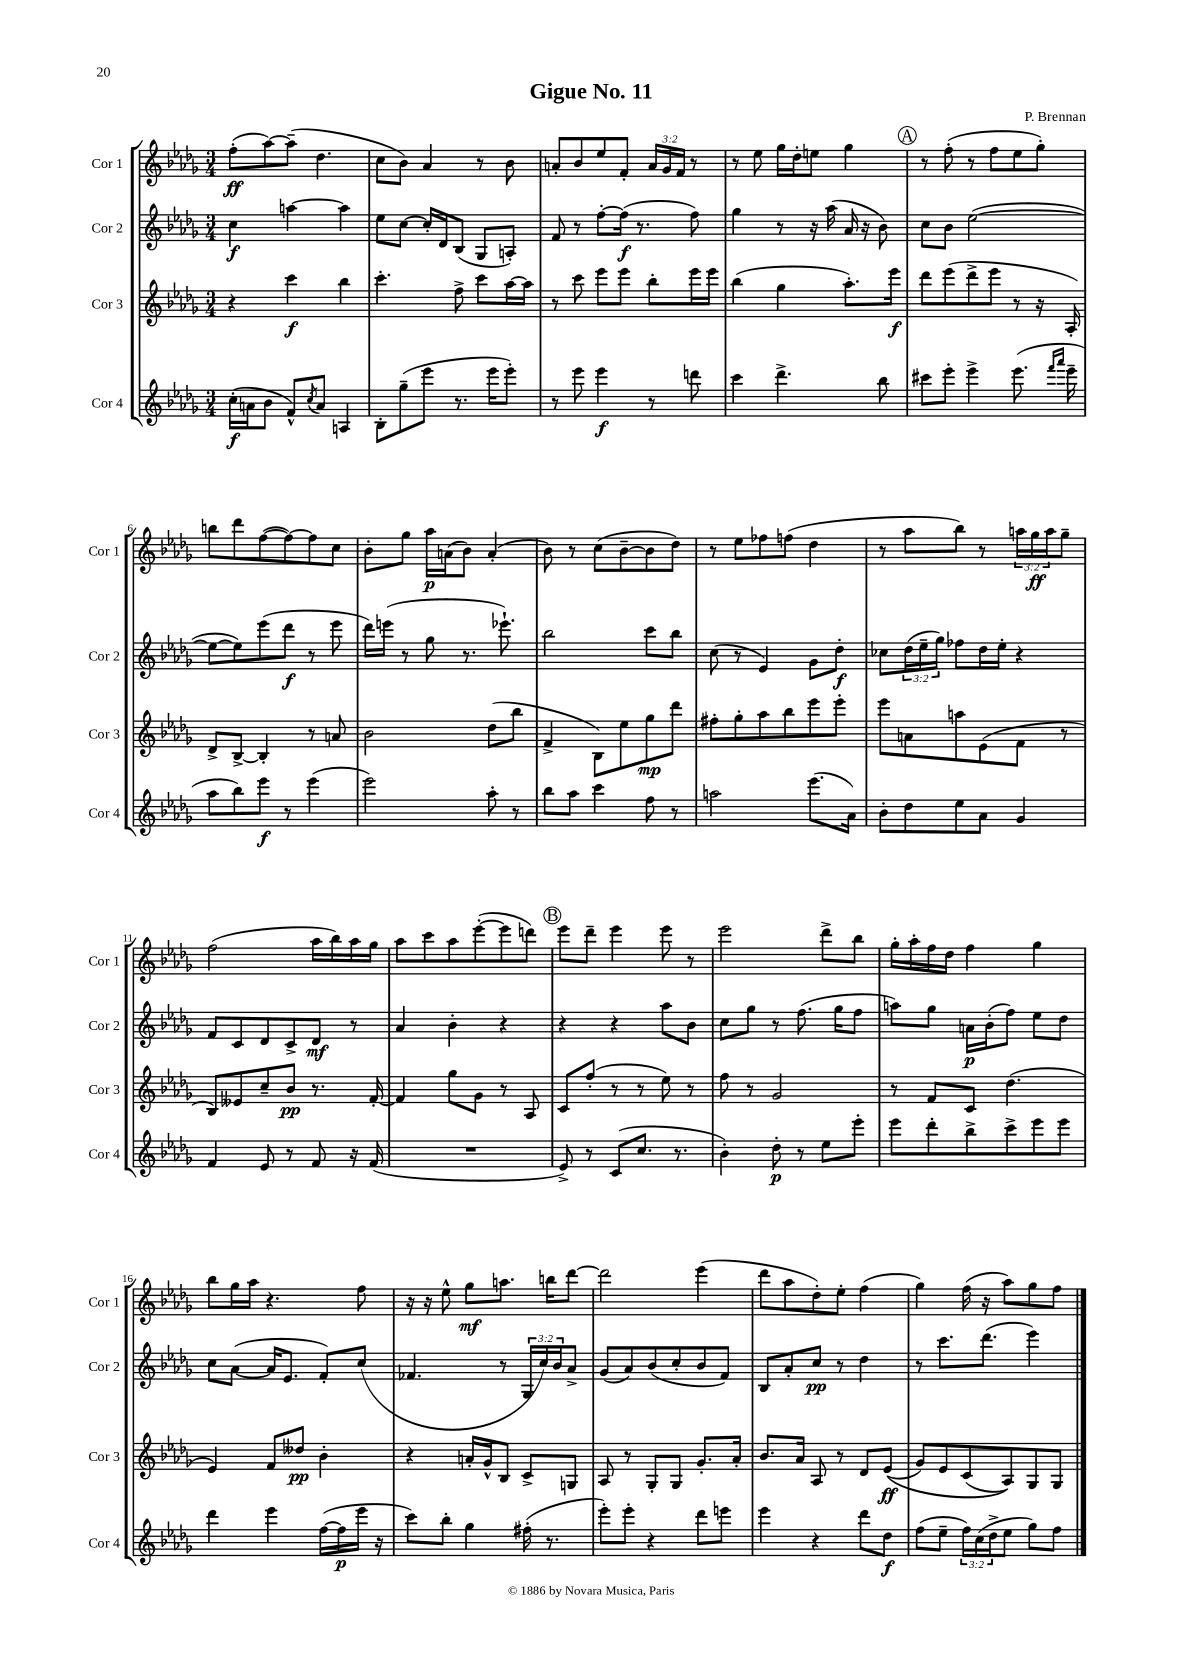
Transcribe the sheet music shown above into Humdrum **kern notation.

**kern	**kern	**kern	**kern
*staff4	*staff3	*staff2	*staff1
*clefG2	*clefG2	*clefG2	*clefG2
*k[b-e-a-d-g-]	*k[b-e-a-d-g-]	*k[b-e-a-d-g-]	*k[b-e-a-d-g-]
*M3/4	*M3/4	*M3/4	*M3/4
(16cc'\LL	4r	4cc\	(8ff'\L
16a\J	.	.	.
8b-\J	.	.	[8aa-\)
8f^^/L)	4ccc\	[4aa\	(8aa-~\]J
8qcc/	.	.	.
8a/J	.	.	4.dd-\
4A/	4bb-\	4aa\]	.
=	=	=	=
8B-'\L	4.ccc'\	8ee-\L	8cc\L
(8gg-~\	.	[8cc\J	8b-\J)
8eee-\J	.	16cc'/]LL	4a-/
.	.	16d-/J	.
8.r	8ff^\	(8B-/J	.
.	8ccc\L	8G-/L	8r
16eee-\LK	.	.	.
8eee-'\J)	[16aa-\L	8A'/J)	8b-\
.	16aa-\]JJ	.	.
=	=	=	=
8r	8r	8f/	8a'/L
8eee-\	8ccc\	8r	8b-/
4eee-\	8eee-\L	[8ff'\L	8ee-/
.	8eee-\J	(16ff\]Jk	8f'/J
.	.	8.r	.
8r	8bb-'\L	.	24a/LL
.	.	.	24g-/
.	.	.	24f/JJ
8ddd\	16eee-\L	8ff\)	8r
.	16eee-\JJ	.	.
=	=	=	=
4ccc\	(4bb-\	4gg-\	8r
.	.	.	8ee-\
4.ddd-^\	4gg-\	8r	16gg-\LL
.	.	.	16dd-'\J
.	.	16r	8ee\J
.	.	(16aa-\	.
.	8.aa-'\L)	16a-/	4gg-\
.	.	16r	.
8bb-\	.	8b-\)	.
.	16eee-\Jk	.	.
=	=	=	=
8ccc#\L	8ddd-\L	8cc\L	8r
8eee-'\J	(8eee-\	8b-\J	(8ff'\
4eee-^\	8ddd-^\	([2ee-\	8r
.	8eee-\J	.	8ff\L
(8.eee-\	8r	.	8ee-\
.	16r	.	8gg-'\J)
16qqfff/LL	.	.	.
16qqaaa-/JJ	.	.	.
16eee-~\	16A-'/)	.	.
=	=	=	=
8aa-\L	8d-^/L	8ee-\_L	8bb\L
8bb-\)	[8B-^/J	8ee-\])	8ddd-\
8eee-\J	4B-'/]	(8eee-\	([8ff\
8r	.	8ddd-\J	8ff\_)
(4eee-\	8r	8r	8ff\]
.	8a/	8eee-\	8cc\J
=	=	=	=
2eee-\)	2b-\	16ddd-\LL)	8b-'\L
.	.	(16eee\JJ	.
.	.	8r	8gg-\J
.	.	8gg-\	16aa-\LL
.	.	.	(16a\J
.	.	8.r	8b-\J)
8aa-'\	(8dd-\L	.	(4a'/
.	.	8.eee-`\)	.
8r	8bb-\J	.	.
=	=	=	=
8bb-\L	4f^/	2bb-\	8b-\)
8aa-\J	.	.	8r
4ccc\	8B-\L)	.	(8cc\L
.	8ee-\	.	[8b-~\
8ff\	8gg-\	8ccc\L	8b-\]
8r	8ddd-\J	8bb-\J	8dd-\J)
=	=	=	=
2aa\	8ff#'\L	(8cc\	8r
.	8gg-'\	8r	8ee-\L
.	8aa-\	4e-/)	8ff-\
.	8bb-\	.	(8ff\J
(8.eee-\L	8eee-\	8g-\L	4dd-\
.	8eee-'\J	8dd-'\J	.
16a-\Jk)	.	.	.
=	=	=	=
8b-'\L	8eee-\L	8cc-\L	8r
8dd-\	8a\	(24dd-\L	8aa-\L
.	.	24ee-~\	.
.	.	24gg-\JJ)	.
8ee-\	8aa\	8ff-\L	8bb-\J)
8a-\J	(8e-\	16dd-\L	8r
.	.	16ee-'\JJ	.
4g-/	8f\J	4r	24aa\LL
.	.	.	24gg-\
.	.	.	24aa\J
.	8r	.	8gg-~\J
=	=	=	=
4f/	8B-/L)	8f/L	(2ff\
.	8e--/	8c/	.
8e-/	8cc~/	8d-/	.
8r	8b-/J	8c^/	.
8f/	8.r	8d-/J	16aa-\LL
.	.	.	16bb-\)
16r	.	8r	16aa-\
(16f/	[16f'/	.	16gg-\JJ
=	=	=	=
2.r	4f/]	4a-/	8aa-\L
.	.	.	8ccc\
.	8gg-\L	4b-'\	8aa-\
.	8g-\J	.	([8eee-'\
.	8r	4r	8eee-\]
.	8A-/	.	8ddd\J)
=	=	=	=
8e-^/)	8c/L	4r	8eee-\L
8r	(8ff'/J	.	8ddd-~\J
(8c/L	8r	4r	4eee-\
8.cc/J	8r	.	.
.	8ee-\)	8aa-\L	8eee-\
8.r	.	.	.
.	8r	8b-\J	8r
=	=	=	=
4b-'\)	8ff\	8cc\L	2eee-\
.	8r	8gg-\J	.
8dd-'\	2g-/	8r	.
8r	.	(8.ff\	.
8ee-\L	.	.	8ddd-^\L
.	.	16gg-\LK	.
8eee-'\J	.	8ff\J	8bb-\J
=	=	=	=
8eee-\L	8r	8aa\L)	16gg-'\LL
.	.	.	16aa-'\
8ddd-'\	8f/L	8gg-\J	16ff\
.	.	.	16dd-\JJ
8bb-^\	8c/J	16a\LL	4ff\
.	.	(16b-'\J	.
8ccc^\	(4.dd-\	8ff\J)	.
8eee-\	.	8ee-\L	4gg-\
8eee-\J	.	8dd-\J	.
=	=	=	=
4ddd-\	4e-/)	8cc\L	8bb-\L
.	.	([8a-\J	16gg-\L
.	.	.	16aa-\JJ
4eee-\	8f/L	16a-/]LK	4.r
.	.	8.e-/J	.
.	8dd--/J	.	.
([16ff\LL	4b-'\	8f'/L)	.
16ff\]	.	.	.
16eee-\JJ	.	(8cc/J	8ff\
16r	.	.	.
=	=	=	=
8ccc\L)	4r	4.f-/	16r
.	.	.	16r
8bb-'\J	.	.	8ee-^^\
4gg-\	16a'/LL	.	8gg-\L
.	16g-^^/J	.	.
.	8B-/J	8r	8.aa\J
(16ff#'\	8c^/L	24G-/LL	.
.	.	24cc/)	.
8.r	.	.	16bb\LK
.	.	24b-/J	.
.	8G/J	8a-^/J	[8ddd-\J
=	=	=	=
8eee-'\L)	8A-/	(8g-/L	2ddd-\]
8eee-'\J	8r	8a-/)	.
4r	8G-'/L	(8b-/	.
.	8G-/J	8cc'/	.
8ddd-\L	8.g-'/L	8b-/	(4eee-\
8eee\J	.	8f/J)	.
.	16a-'/Jk	.	.
=	=	=	=
4eee-\	8.b-/L	8B-/L	8ddd-\L
.	.	8a-'/	8aa-\
.	16a-/Jk	.	.
4r	8A-/	8cc/J	8dd-'\)
.	8r	8r	8ee-'\J
8ddd-\L	8d-/L	4dd-\	(4ff\
8dd-\J	&((8e-/J	.	.
=	=	=	=
(8ff\L	8g-/L)	8r	4gg-\)
8ee-~\J	8e-/	8.ccc\L	.
24ff\LL)	(8c/	.	(16ff\
(24cc\	.	.	.
.	.	(8.ddd-\J	16r
24dd-^\J	.	.	.
8ee-\J	8A-/)&)	.	8aa-\L)
8gg-\L)	8G-/	4eee-\)	8gg-\
8ff\J	8G-/J	.	8ff\J
==	==	==	==
*-	*-	*-	*-
